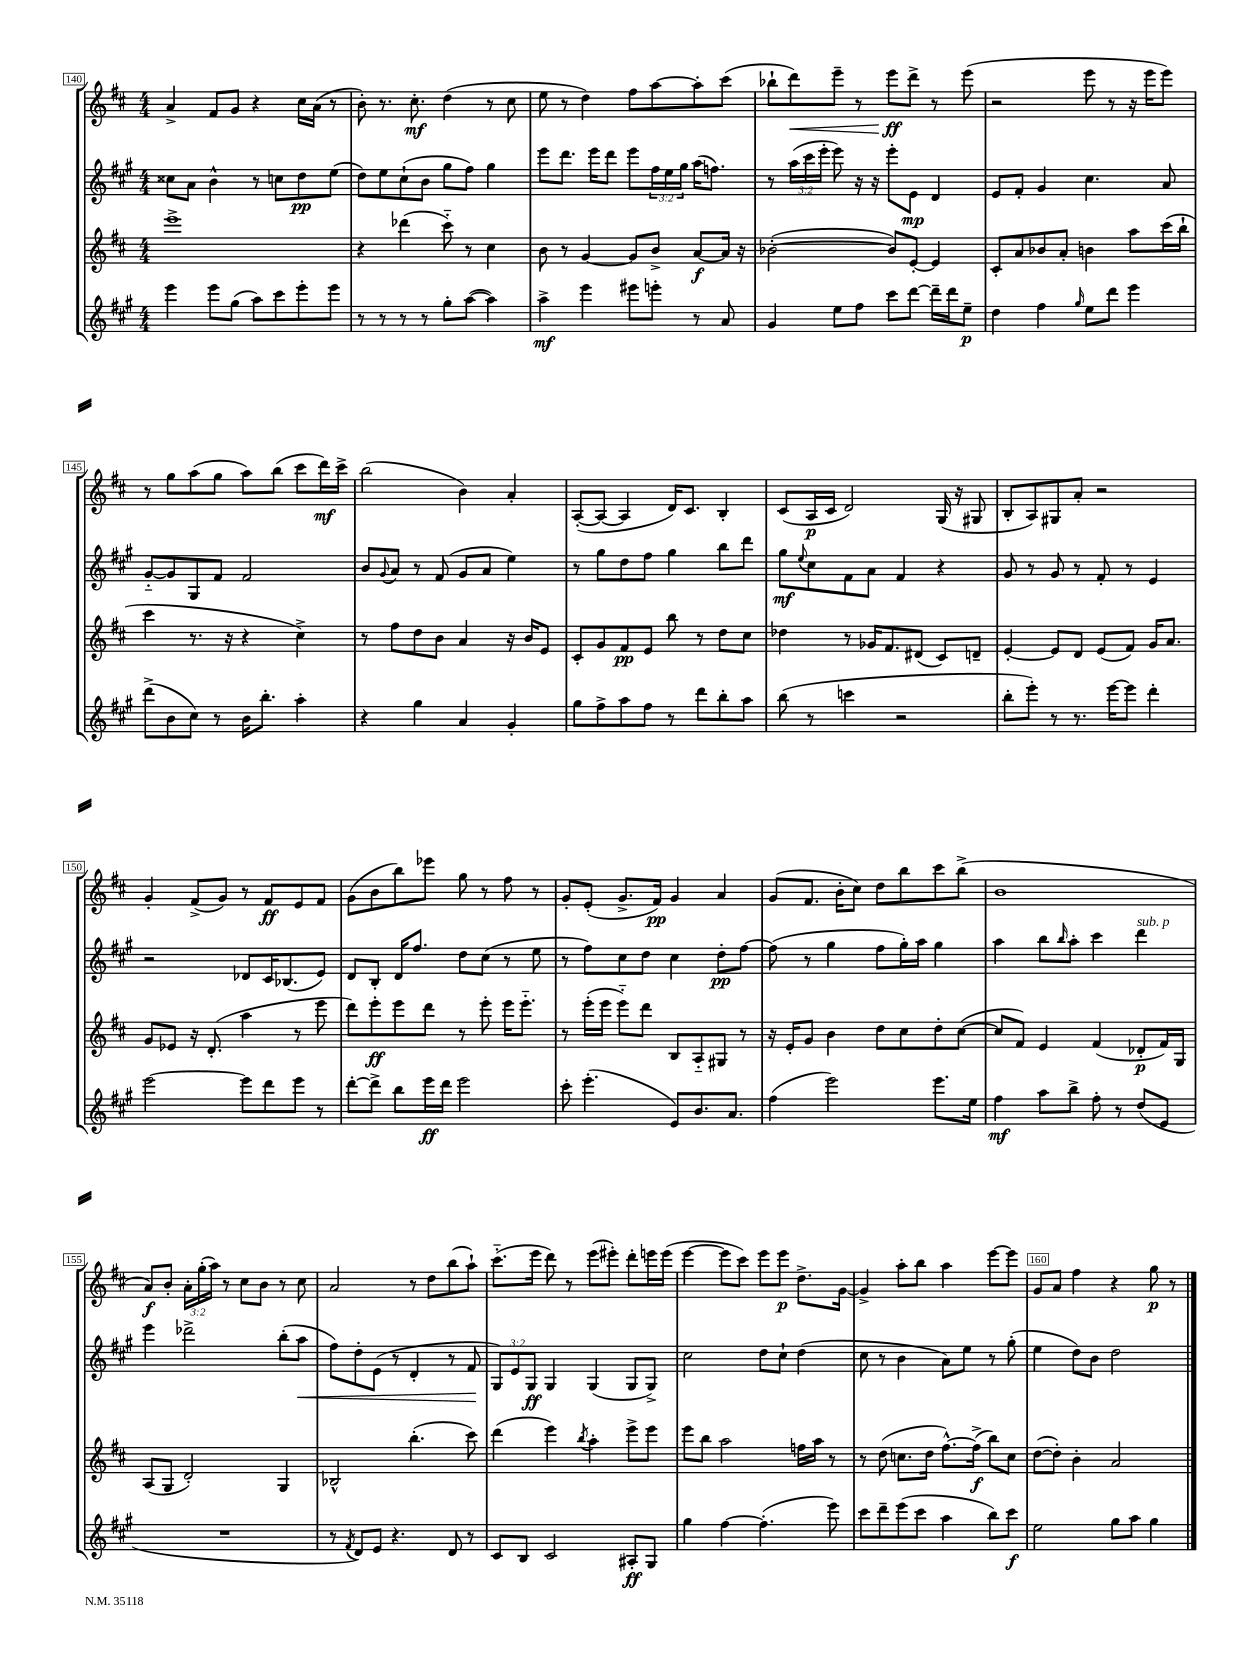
<<
\new StaffGroup <<
\new Staff = "s0" {
    \clef treble \key d \major \numericTimeSignature \time 4/4 \override Staff.TupletNumber.text = #tuplet-number::calc-fraction-text
    a'4-> fis'8 g'8 r4 cis''16 a'16( r8 |
    b'8-.) r8. cis''8.-.\mf d''4( r8 cis''8 |
    e''8 r8 d''4) fis''8 a''8~ a''8-. cis'''8( |
    bes''8-! d'''8\<) e'''8-- r8 e'''8\ff\! d'''8-> r8 e'''8( |
    r2 e'''8 r8 r16 e'''16 e'''8) |
    r8 g''8 a''8( g''8 a''8) b''8( cis'''8 d'''16\mf) cis'''16-> |
    b''2( b'4) a'4-. |
    a8~-.( a8~ a4 d'16) cis'8. b4-. |
    cis'8( a16\p cis'16 d'2) g16( r16 gis8 |
    b8-. a8) gis8 a'8-. r2 |
    g'4-. fis'8->( g'8) r8 fis'8\ff e'8 fis'8 |
    g'8( b'8 b''8) ees'''8 g''8 r8 fis''8 r8 |
    g'8-. e'8-.( g'8.-> fis'16\pp) g'4 a'4 |
    g'8( fis'8. b'16-. cis''8) d''8 b''8 cis'''8 b''8->( |
    b'1 |
    a'8\f) b'8-. \tuplet 3/2 { a'16-. g''16-.( a''16) } r8 cis''8 b'8 r8 cis''8 |
    a'2 r8 d''8 b''8( a''8-!) |
    cis'''8.-_( e'''16 d'''8) r8 e'''8( eis'''8-.) d'''8-. e'''16 e'''16( |
    e'''4~ e'''8 cis'''8) e'''8 e'''8\p d''8.-> g'16~ |
    g'4-> a''8-. b''8 a''4 e'''8~ e'''8 |
    g'8 a'8 fis''4 r4 g''8\p r8 \bar "|." |
}
\new Staff = "s1" {
    \clef treble \key a \major \numericTimeSignature \time 4/4 \override Staff.TupletNumber.text = #tuplet-number::calc-fraction-text
    cisis''8 a'8 b'4-^ r8 c''8 d''8\pp e''8( |
    d''8) e''8 cis''8-!( b'8 gis''8 fis''8) gis''4 |
    e'''8 d'''8. e'''16 d'''8 e'''8 \tuplet 3/2 { fis''16 e''16 gis''16 } a''16( f''8.) |
    r8 \tuplet 3/2 { a''16( cis'''16 e'''16-. } e'''8) r16 r16 e'''8-. e'8\mp d'4 |
    e'8 fis'8-. gis'4 cis''4. a'8 |
    gis'8~-_ gis'8 gis8 fis'8 fis'2 |
    b'8 \appoggiatura { gis'8 } a'8 r8 fis'8( gis'8 a'8 e''4) |
    r8 gis''8 d''8 fis''8 gis''4 b''8 d'''8 |
    gis''8\mf \appoggiatura { e''8 } cis''8 fis'8 a'8 fis'4 r4 |
    gis'8 r8 gis'8 r8 fis'8-. r8 e'4 |
    r2 des'8 cis'16 bes8.( e'8) |
    d'8 b8-. d'16 fis''8. d''8 cis''8( r8 e''8 |
    r8 fis''8) cis''8 d''8 cis''4 d''8-.\pp fis''8~ |
    fis''8( r8 gis''4 fis''8 gis''16-.) a''16 gis''4 |
    a''4 b''8 \grace { b''16 } a''8-. cis'''4 d'''4^\markup { \italic "sub. p" } |
    e'''4 des'''2-> b''8-.( a''8\< |
    fis''8) d''8-. e'8( r8 d'4-. r8 fis'8\! |
    \tuplet 3/2 { gis8) e'8 gis8\ff } gis4 gis4( gis8 gis8->) |
    cis''2 d''8 cis''8-! d''4( |
    cis''8 r8 b'4 a'8) e''8 r8 gis''8-.( |
    e''4 d''8) b'8 d''2 \bar "|." |
}
\new Staff = "s2" {
    \clef treble \key d \major \numericTimeSignature \time 4/4
    e'''1-> |
    r4 des'''4( cis'''8-_) r8 cis''4 |
    b'8 r8 g'4~ g'8 b'8-> a'8~\f a'16 r16 |
    bes'2~-.( bes'8) e'8~-. e'4 |
    cis'8-. a'8 bes'8 a'8-. b'4 a''8 cis'''16( b''16-! |
    cis'''4 r8. r16 r4 cis''4->) |
    r8 fis''8 d''8 b'8 a'4 r16 b'16 e'8 |
    cis'8-. g'8 fis'8\pp e'8 b''8 r8 d''8 cis''8 |
    des''4 r8 ges'16 fis'8. dis'8( cis'8) d'8-- |
    e'4~-. e'8 d'8 e'8( fis'8) g'16 a'8. |
    g'8 ees'8 r16 d'8.-.( a''4 r8 e'''8 |
    d'''8) e'''8-.\ff e'''8 d'''8 r8 e'''8-. e'''16 e'''8.-_ |
    r8 e'''16-.( e'''16 e'''8-_) d'''8 b8 a8-_ gis8 r8 |
    r16 e'16-. g'8 b'4 d''8 cis''8 d''8-. cis''8~( |
    cis''8 fis'8) e'4 fis'4( des'8-.\p fis'16) g16 |
    a8( g8 d'2-.) g4 |
    bes2-^ b''4.-.( cis'''8) |
    d'''4( e'''4) \acciaccatura { b''8 } a''4-. e'''8-> e'''8 |
    e'''8 b''8 a''2 f''16 a''16 r8 |
    r8 d''8( c''8. d''16 fis''8.~-^) fis''16->\f( b''8) c''8 |
    d''8~( d''8-.) b'4-. a'2 \bar "|." |
}
\new Staff = "s3" {
    \clef treble \key a \major \numericTimeSignature \time 4/4
    e'''4 e'''8 gis''8( a''8) cis'''8 e'''8-. e'''8 |
    r8 r8 r8 r8 gis''8-. a''8~( a''4) |
    a''4->\mf e'''4 eis'''8 e'''8-. r8 a'8 |
    gis'4 e''8 fis''8 cis'''8 d'''8~ d'''16-- d'''16 e''8--\p |
    d''4 fis''4 \grace { gis''16 } e''8 d'''8 e'''4 |
    d'''8->( b'8 cis''8) r8 b'16 b''8.-. a''4-. |
    r4 gis''4 a'4 gis'4-. |
    gis''8 fis''8-> a''8 fis''8 r8 d'''8 b''8-. a''8 |
    b''8( r8 c'''4 r2 |
    b''8-. e'''8-.) r8 r8. e'''16~ e'''8 d'''4-. |
    e'''2~ e'''8 d'''8 e'''8 r8 |
    d'''8~-. d'''8-> b''8 e'''16\ff d'''16 e'''2 |
    cis'''8-. e'''4.-.( e'8) b'8. a'8. |
    fis''4( e'''2) e'''8. e''16 |
    fis''4\mf a''8 b''8-> fis''8-. r8 d''8( e'8 |
    R1 |
    r8 \acciaccatura { fis'8 } d'8) e'8 r4. d'8 r8 |
    cis'8 b8 cis'2 ais8-.\ff gis8 |
    gis''4 fis''4~ fis''4.-.( e'''8) |
    cis'''8 d'''8-- e'''8( cis'''8 a''4 b''8) cis'''8\f |
    e''2 gis''8 a''8 gis''4 \bar "|." |
}
>>
>>
\layout { \context { \Score currentBarNumber = #140 \override BarNumber.break-visibility = ##(#f #t #t) barNumberVisibility = #(every-nth-bar-number-visible 5) \override BarNumber.stencil = #(make-stencil-boxer 0.1 0.3 ly:text-interface::print) } }
